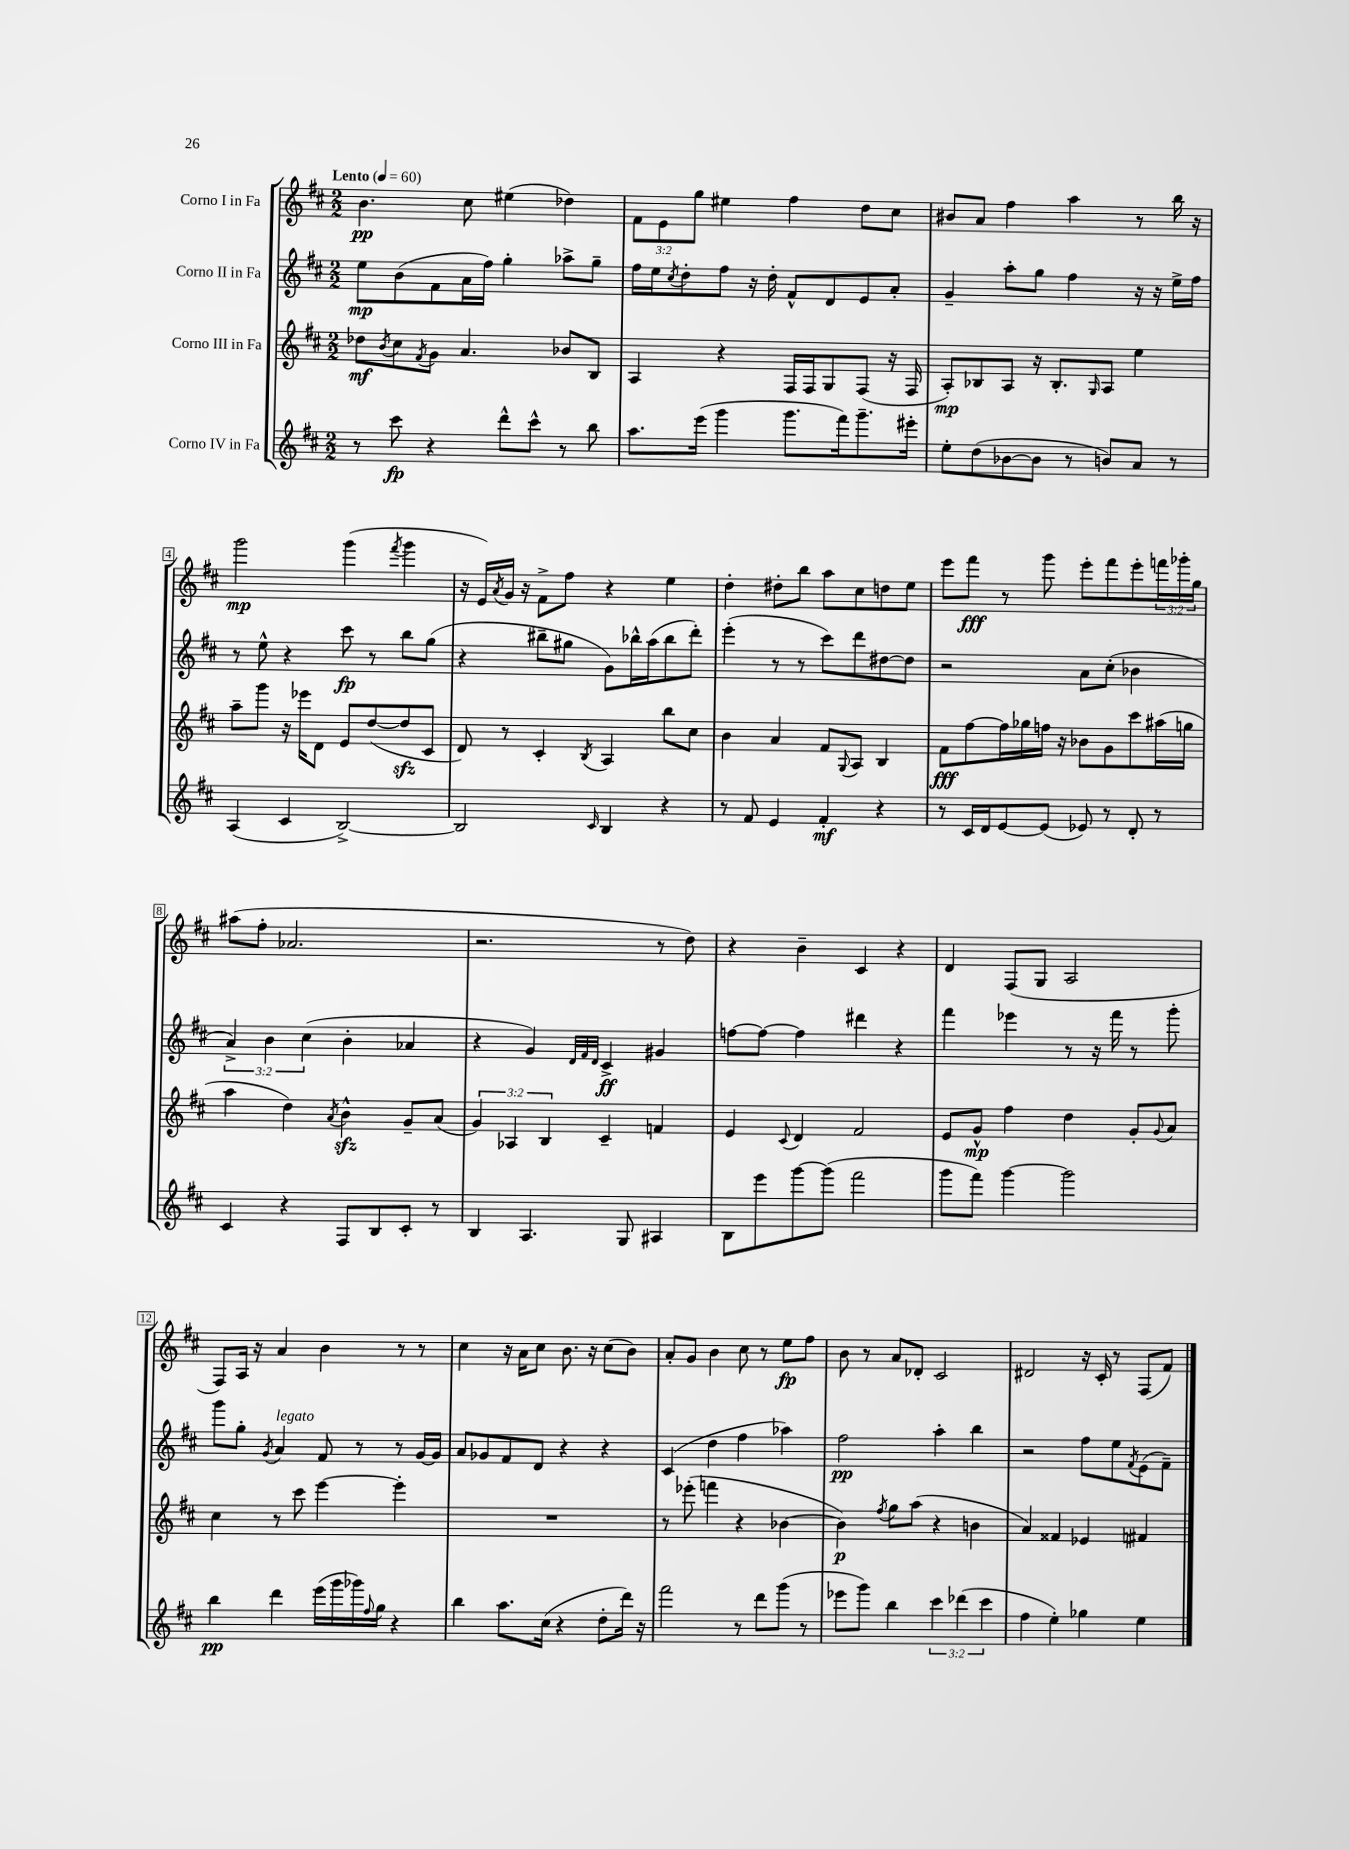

**kern	**kern	**kern	**kern
*staff4	*staff3	*staff2	*staff1
*clefG2	*clefG2	*clefG2	*clefG2
*k[f#c#]	*k[f#c#]	*k[f#c#]	*k[f#c#]
*M2/2	*M2/2	*M2/2	*M2/2
*MM60	*MM60	*MM60	*MM60
8r	8dd-	8ee	4.b
.	8qb	.	.
8ccc#	8cc#	(8b	.
.	8qf#	.	.
4r	8g	8f#	.
.	4.a	16a	8cc#
.	.	16ff#)	.
8ddd^^	.	4gg'	(4ee#
8ccc#^^	.	.	.
8r	8b-	8aa-^	4dd-)
8bb	8B	8gg~	.
=	=	=	=
8.aa	4A	16ff#	12f#
.	.	16ee	.
.	.	.	12e
.	.	8qcc#	.
.	.	8dd'	.
.	.	.	12gg
(16eee	.	.	.
4ggg	4r	8ff#	4ee#
.	.	16r	.
.	.	16dd'	.
8.ggg	16F#	8f#^^	4ff#
.	16F#	.	.
.	8G	8d	.
16fff#)	.	.	.
8.ggg~	(8F#	8e	8dd
.	16r	8a'	8cc#
16eee#'	16F#	.	.
=	=	=	=
8ee'	8A')	4g~	8b#
(8dd	8B-	.	8a
[8b-	8A	8aa'	4ff#
8b-]	16r	8gg	.
.	8.B-'	.	.
8r	.	4ff#	4aa
.	16qqG	.	.
8b)	8A	.	.
8a	4ee	16r	8r
.	.	16r	.
8r	.	16ee^	16bb
.	.	16ff#	16r
=	=	=	=
(4A	8aa~	8r	2ggg
.	8ggg	8ee^^	.
4c#	16r	4r	.
.	16eee-	.	.
.	8d	.	.
[2B^)	8e	8ccc#	(4ggg
.	([8dd	8r	.
.	.	.	8qfff#
.	8dd]	8bb	4ggg
.	8c#	(8gg	.
=	=	=	=
2B]	8d)	4r	16r
.	.	.	16e)
.	.	.	8qa
.	8r	.	16g
.	.	.	16r
.	4c#'	8bb#~	8f#^
.	.	8gg#	8ff#
16qqc#	8qB	.	.
4B	4A	8g)	4r
.	.	16bb-^^	.
.	.	(16aa	.
4r	8bb	8bb-	4ee
.	8cc#	8ddd')	.
=	=	=	=
8r	4b	(4eee'	4dd'
8f#	.	.	.
4e	4a	8r	8dd#'
.	.	8r	8bb
4f#'	8f#	8ccc#)	8aa
.	8qqG	.	.
.	8A	8ddd	8cc#
4r	4B	[8dd#	8dd
.	.	8dd#]	8ee
=	=	=	=
8r	8f#	2r	8eee
16c#	[8ff#	.	8fff#
16d	.	.	.
[8e	16ff#]	.	8r
.	16gg-	.	.
(8e]	16ff	.	8ggg
.	16r	.	.
8e-)	8b-	8a	8eee'
8r	8g	(8cc#'	8fff#
8d'	8ccc#	4b-	8eee'
8r	(16aa#	.	24fff
.	.	.	24ggg-'
.	16gg	.	.
.	.	.	24gg
=	=	=	=
4c#	4aa	6a^)	(8aa#
.	.	.	8ff#'
.	.	6b	.
4r	4dd)	.	2.a-
.	.	(6cc#	.
.	8qa	.	.
8F#	4b^^	4b'	.
8B	.	.	.
8c#'	8g~	4a-	.
8r	(8a	.	.
=	=	=	=
4B	6g)	4r	2.r
.	6A-	.	.
4.A	.	4g)	.
.	6B	.	.
.	.	32qqd	.
.	.	32qqf#	.
.	.	32qqd	.
.	4c#~	4c#^	.
8G	.	.	.
4A#	4f	4g#	8r
.	.	.	8dd)
=	=	=	=
8B	4e	[8ff	4r
8eee	.	8ff_	.
.	8qqc#	.	.
[8ggg	4d	4ff]	4b~
(8ggg]	.	.	.
2fff#	2f#	4ddd#	4c#
.	.	4r	4r
=	=	=	=
8ggg	8e	4fff#	4d
8fff#)	8g^^	.	.
[4ggg	4ff#	4eee-	(8F#
.	.	.	8G
2ggg]	4dd	8r	2A
.	.	16r	.
.	.	16fff#	.
.	8g'	8r	.
.	8qqg	.	.
.	8a	8ggg'	.
=	=	=	=
4bb	4cc#	8ggg	8F#)
.	.	8gg'	16A
.	.	.	16r
.	.	8qg	.
4ddd	8r	4a	4a
.	8ccc#	.	.
(16eee	[4eee	8f#	4b
16ggg	.	.	.
16ggg-)	.	8r	.
8qqff#	.	.	.
16gg	.	.	.
4r	4eee']	8r	8r
.	.	[16g	8r
.	.	16g]	.
=	=	=	=
4bb	1r	8a	4cc#
.	.	8g-	.
8.aa	.	8f#	16r
.	.	.	16a
.	.	8d	8cc#
(16cc#	.	.	.
4r	.	4r	8.b
.	.	.	16r
8dd'	.	4r	(8cc#
16ddd)	.	.	8b)
16r	.	.	.
=	=	=	=
2fff#	8r	(4c#	8a'
.	(8eee-'	.	8g
.	4fff	4dd	4b
8r	4r	4ff#	8cc#
8ddd	.	.	8r
(8ggg	[4b-	4aa-)	8ee
8r	.	.	8ff#
=	=	=	=
8eee-	4b-])	2ff#	8b
8ggg)	.	.	8r
.	8qff#	.	.
4bb	8gg	.	8a
.	(8aa	.	8d-'
6ccc#	4r	4aa'	2c#
(6ddd-	.	.	.
.	4b	4bb	.
6ccc#	.	.	.
=	=	=	=
4ff#	4a)	2r	2d#
4ee')	4f##	.	.
4gg-	4e-	8ff#	16r
.	.	.	16c#'
.	.	8ee	8r
.	.	8qf#	.
4ee	4f#	(8e	(8F#
.	.	8f#~)	8f#)
==	==	==	==
*-	*-	*-	*-
